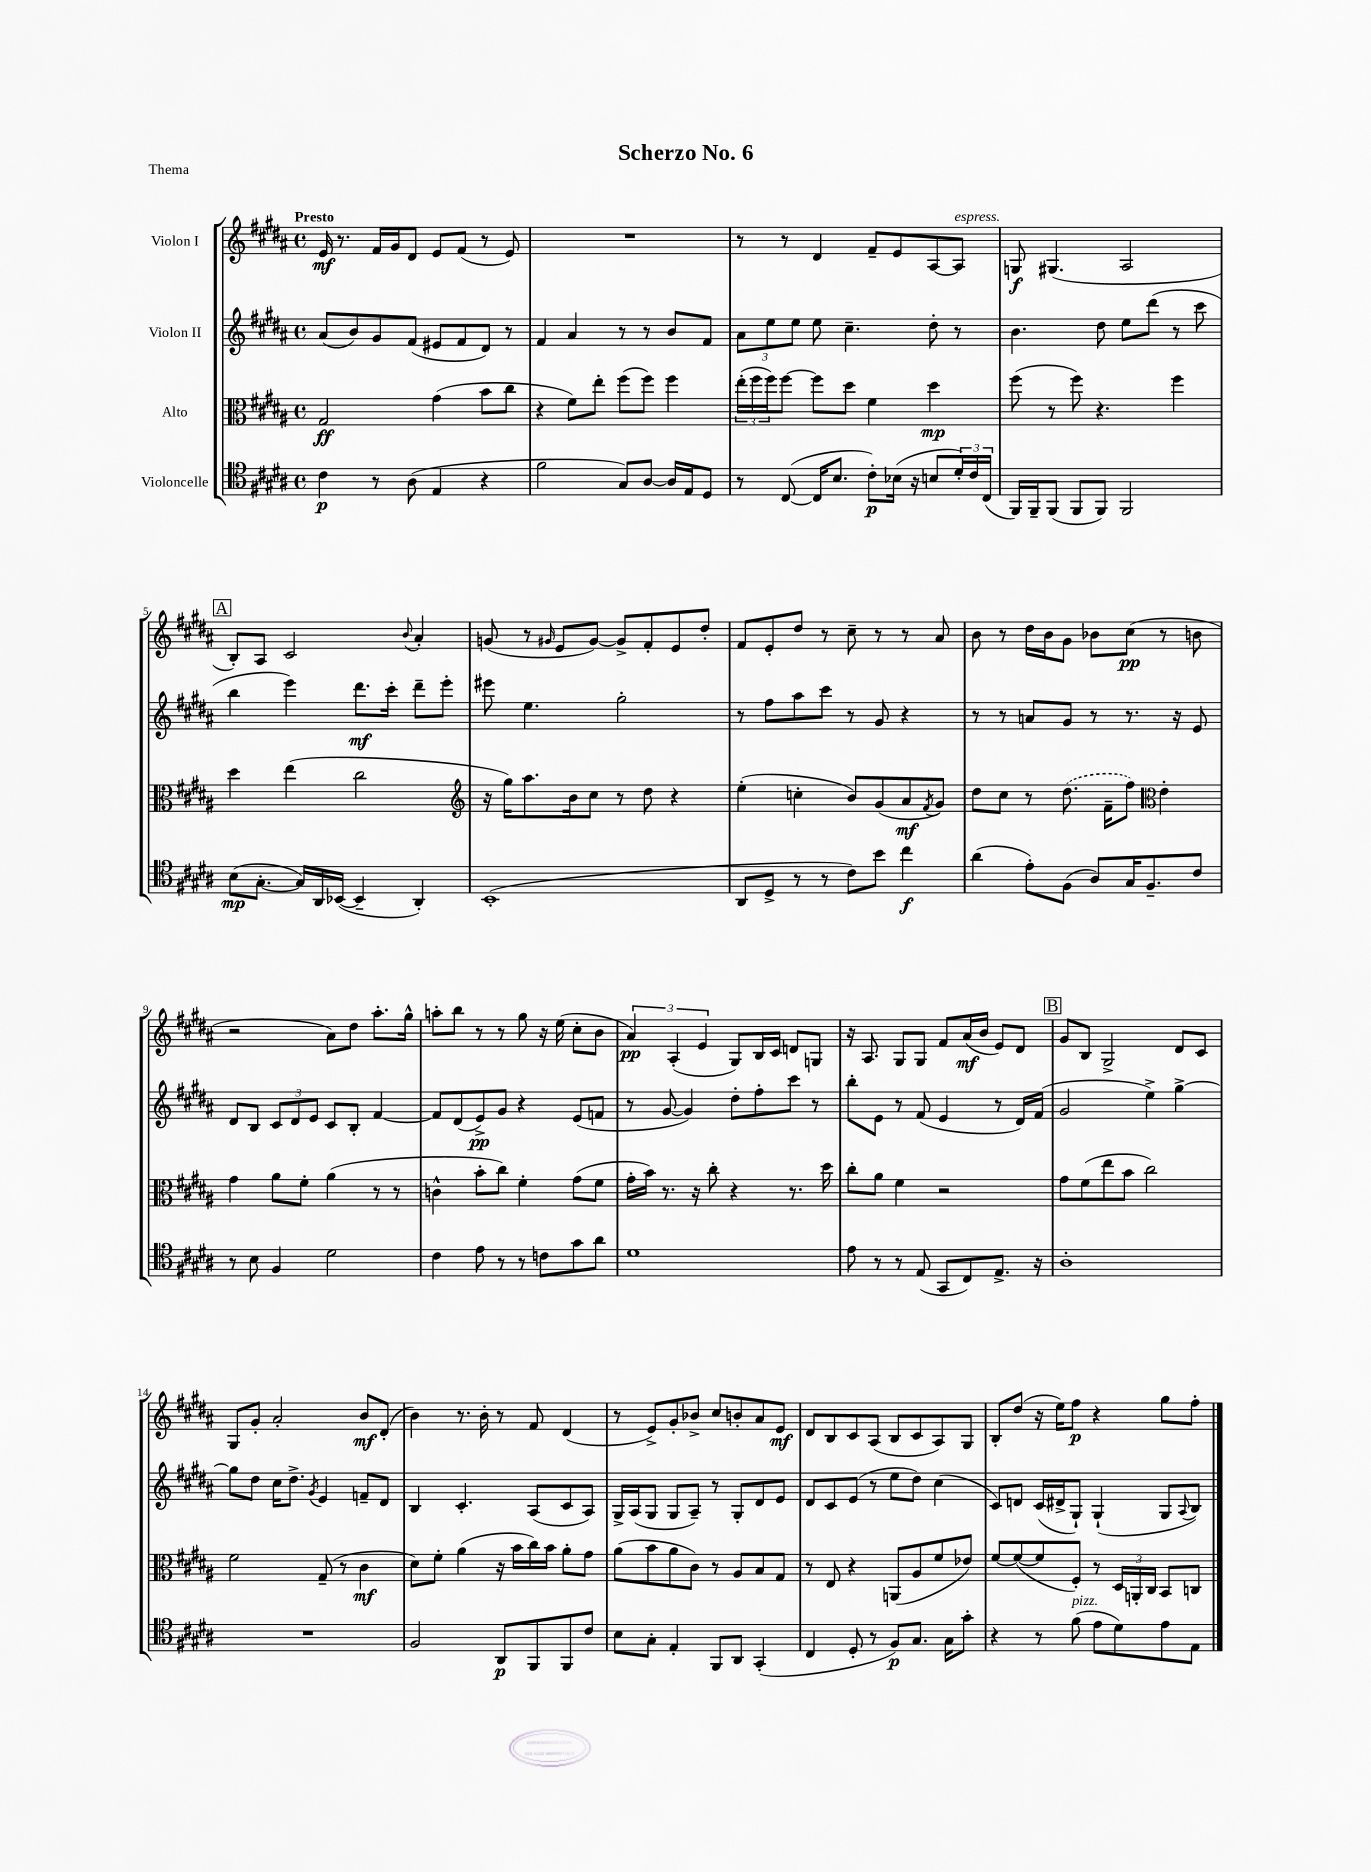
\header { title = "Scherzo No. 6" piece = "Thema" }
<<
\new StaffGroup <<
\new Staff = "s0" \with { instrumentName = "Violon I" } {
    \clef treble \key b \major \defaultTimeSignature \time 4/4 \tempo "Presto"
    e'16\mf r8. fis'16 gis'16 dis'8 e'8 fis'8( r8 e'8) |
    R1 |
    r8 r8 dis'4 fis'8-- e'8 ais8~ ais8^\markup { \italic "espress." } |
    g8\f gis4.( ais2 |
    \mark \markup { \box "A" } b8-.) ais8 cis'2 \appoggiatura { b'8 } ais'4-. |
    g'8( r8 \grace { gis'16 } e'8 gis'8~) gis'8-> fis'8-. e'8 dis''8-. |
    fis'8 e'8-. dis''8 r8 cis''8-- r8 r8 ais'8 |
    b'8 r8 dis''16 b'16 gis'8 bes'8 cis''8\pp( r8 b'8 |
    r2 ais'8) dis''8 ais''8.-. gis''16-^ |
    a''8-. b''8 r8 r8 gis''8 r16 e''16( cis''8-. b'8 |
    \tuplet 3/2 { ais'4\pp) ais4-.( e'4 } gis8) b16 cis'16 d'8 g8 |
    r16 ais8. gis8 gis8 fis'8 ais'16\mf( b'16 e'8) dis'8 |
    \mark \markup { \box "B" } gis'8 b8 gis2-> dis'8 cis'8 |
    gis8 gis'8-. ais'2-. b'8\mf dis'8-.( |
    b'4) r8. b'16-. r8 fis'8 dis'4( |
    r8 e'8->) gis'8-. bes'8-> cis''8 b'8-. ais'8 e'8\mf |
    dis'8 b8 cis'8 ais8( b8 cis'8 ais8) gis8 |
    b8-. dis''8( r16 e''16) fis''8\p r4 gis''8 fis''8-. \bar "|." |
}
\new Staff = "s1" \with { instrumentName = "Violon II" } {
    \clef treble \key b \major \defaultTimeSignature \time 4/4
    ais'8( b'8) gis'8 fis'8( eis'8 fis'8 dis'8) r8 |
    fis'4 ais'4 r8 r8 b'8 fis'8 |
    \tuplet 3/2 { ais'8 e''8 e''8 } e''8 cis''4.-- dis''8-. r8 |
    b'4. dis''8 e''8 dis'''8( r8 cis'''8 |
    \mark \markup { \box "A" } b''4 e'''4) dis'''8.\mf cis'''16-. dis'''8-- e'''8-. |
    eis'''8 e''4. gis''2-. |
    r8 fis''8 ais''8 cis'''8 r8 gis'8 r4 |
    r8 r8 a'8 gis'8 r8 r8. r16 e'8 |
    dis'8 b8 \tuplet 3/2 { cis'8 dis'8 e'8 } cis'8 b8-. fis'4~ |
    fis'8 dis'8( e'8->\pp) gis'8 r4 e'8( f'8 |
    r8 gis'8~ gis'4) dis''8-. fis''8-. cis'''8 r8 |
    b''8-. e'8 r8 fis'8( e'4 r8 dis'16) fis'16( |
    \mark \markup { \box "B" } gis'2 e''4->) gis''4~-> |
    gis''8 dis''8 cis''16 dis''8.-> \acciaccatura { gis'8 } e'4 f'8-- dis'8 |
    b4 cis'4.-. ais8( cis'8 ais8) |
    gis16-> ais16( gis8 gis8 ais8--) r8 gis8-. dis'8 e'8 |
    dis'8 cis'8 e'8( r8 e''8 dis''8) cis''4( |
    cis'8) d'8 cis'16( dis'16-> gis8-!) gis4-!( gis8 \appoggiatura { ais8 } b8) \bar "|." |
}
\new Staff = "s2" \with { instrumentName = "Alto" } {
    \clef alto \key b \major \defaultTimeSignature \time 4/4
    gis2\ff gis'4( b'8 cis''8 |
    r4 fis'8) e''8-. fis''8( fis''8) fis''4 |
    \tuplet 3/2 { e''16-.( fis''16 fis''16) } fis''8~ fis''8 dis''8 fis'4 dis''4\mp |
    fis''8( r8 fis''8) r4. fis''4 |
    \mark \markup { \box "A" } dis''4 e''4( cis''2 |
    \clef treble r16 gis''16) ais''8. b'16 cis''8 r8 dis''8 r4 |
    e''4-.( c''4-. b'8) gis'8( ais'8\mf \acciaccatura { fis'8 } gis'8) |
    dis''8 cis''8 r8 \once \slurDashed dis''8.( fis'16-- fis''8) \clef alto e'4-. |
    gis'4 ais'8 fis'8-. ais'4( r8 r8 |
    c'4-^ b'8-. cis''8) fis'4-. gis'8( fis'8 |
    gis'16-. b'16) r8. r16 cis''8-. r4 r8. dis''16 |
    cis''8-. ais'8 fis'4 r2 |
    \mark \markup { \box "B" } gis'8 fis'8( e''8 b'8 cis''2) |
    fis'2 gis8--( r8 cis'4\mf |
    dis'8) fis'8-. ais'4( r16 b'16 cis''16) b'16 ais'8-. gis'8 |
    ais'8( b'8 ais'8 cis'8) r8 ais8 b8 gis8 |
    r8 e8 r4 a,8( ais8 fis'8 ees'8) |
    fis'8~ fis'8~( fis'8 fis8-.) r8 \tuplet 3/2 { dis16 a,16-. cis16 } b,8 c8 \bar "|." |
}
\new Staff = "s3" \with { instrumentName = "Violoncelle" } {
    \clef tenor \key b \major \defaultTimeSignature \time 4/4
    cis'4\p r8 ais8( e4 r4 |
    fis'2 gis8) ais8~ ais16 e16 dis8 |
    r8 cis8~( cis16 b8. cis'8-.\p) bes16( r16 b8 \tuplet 3/2 { dis'16-.) cis'16 cis16( } |
    fis,16) fis,16-- fis,8( fis,8 fis,8) fis,2 |
    \mark \markup { \box "A" } b8\mp( gis8.~-. gis16) ais,16 bes,16~( bes,4-- ais,4-.) |
    b,1-.( |
    ais,8 dis8-> r8 r8 cis'8) b'8 cis''4\f |
    ais'4( e'8-.) fis8( ais8) gis16 fis8.-- cis'8 |
    r8 b8 fis4 dis'2 |
    cis'4 e'8 r8 r8 c'8 gis'8 ais'8 |
    dis'1 |
    e'8 r8 r8 e8( gis,8 cis8) e8.-> r16 |
    \mark \markup { \box "B" } ais1-. |
    R1 |
    fis2 ais,8\p fis,8 fis,8 cis'8 |
    b8 gis8-. e4-. fis,8 ais,8 gis,4-.( |
    cis4 dis8-. r8 fis8\p) gis8. gis16 gis'8-. |
    r4 r8 fis'8^\markup { \italic "pizz." }( e'8 dis'8) e'8 e8 \bar "|." |
}
>>
>>
